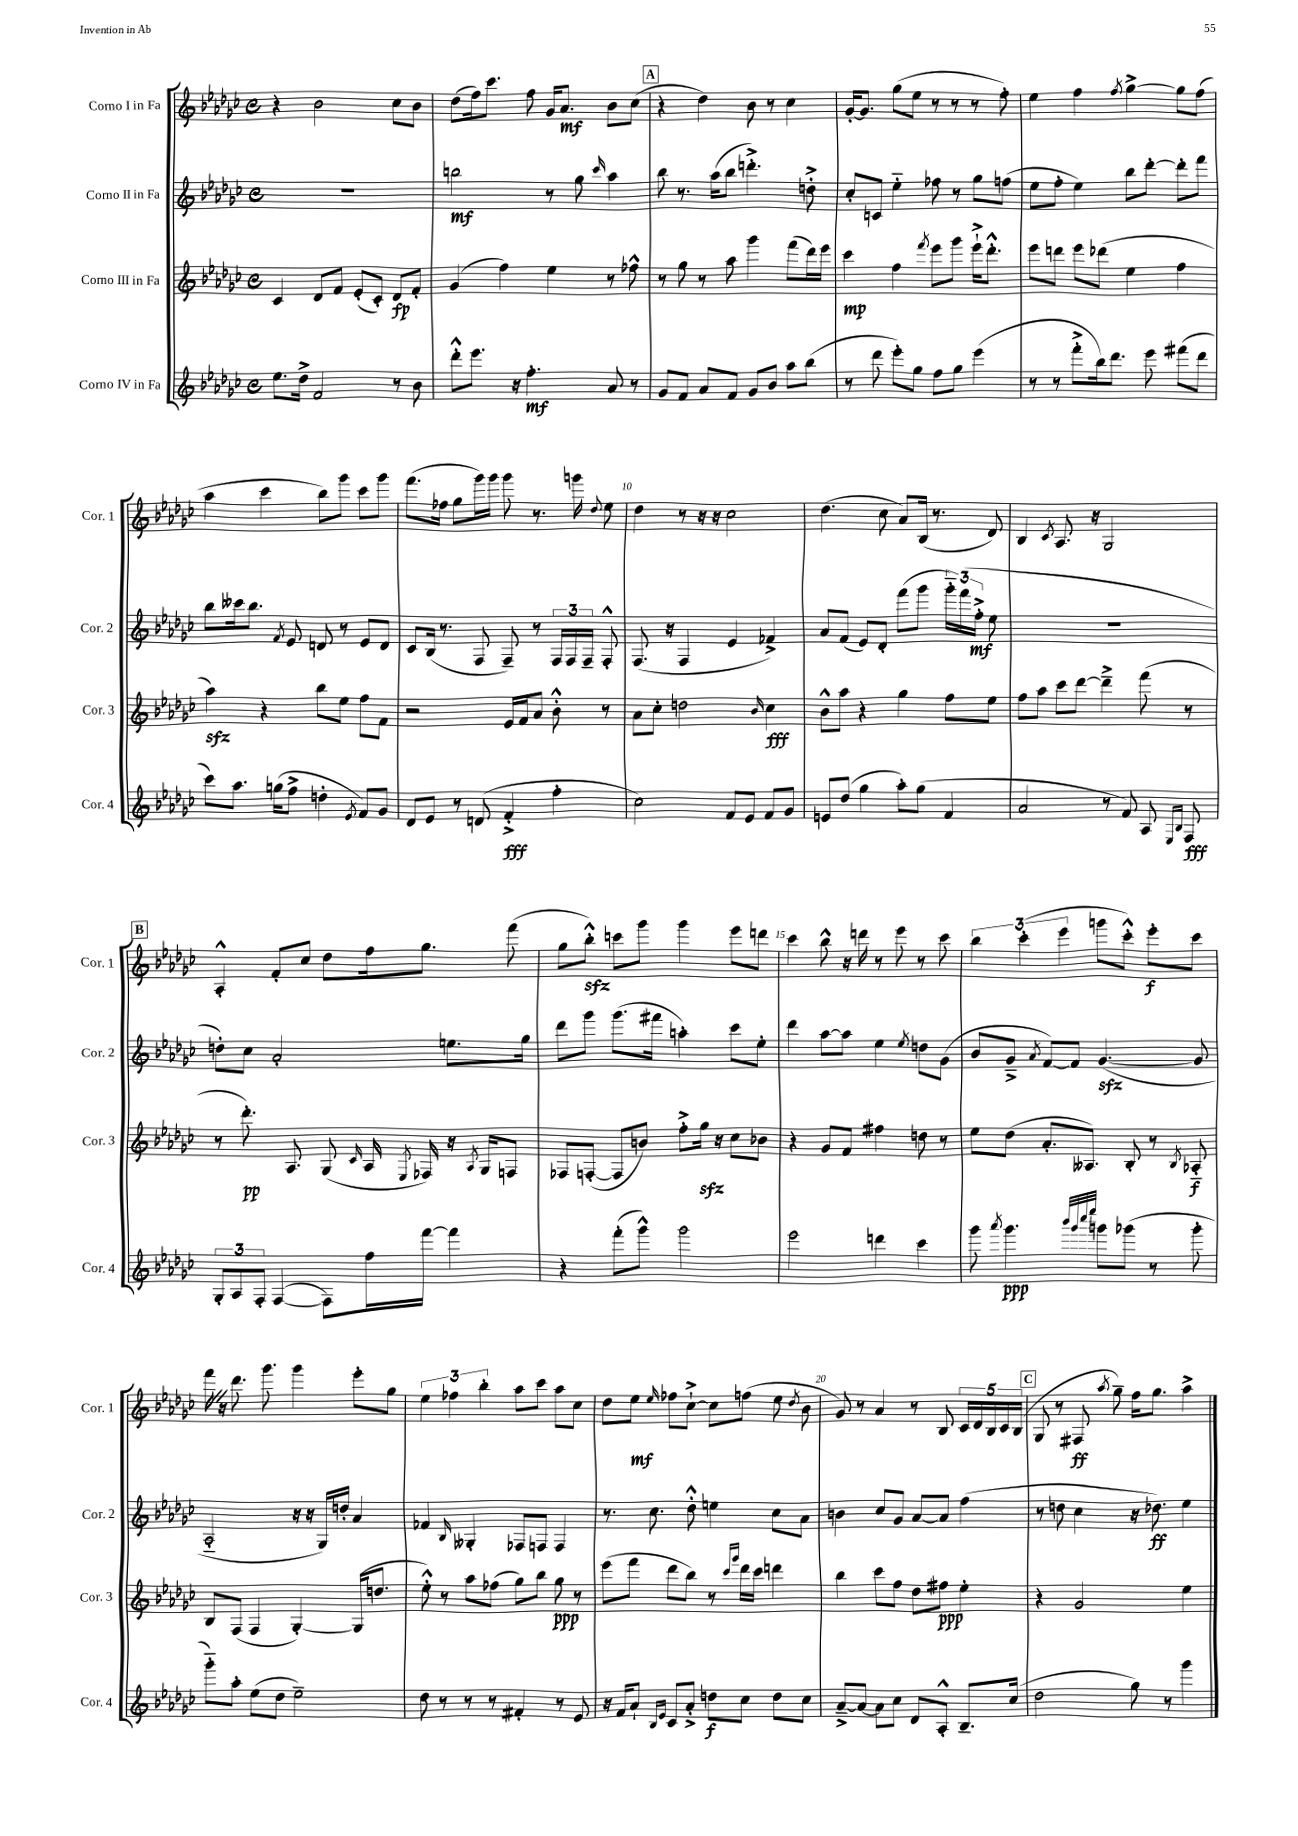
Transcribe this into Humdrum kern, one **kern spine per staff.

**kern	**dynam	**kern	**dynam	**kern	**dynam	**kern	**dynam
*part4	*part4	*part3	*part3	*part2	*part2	*part1	*part1
*staff4	*staff4	*staff3	*staff3	*staff2	*staff2	*staff1	*staff1
*I"Corno IV in Fa	*	*I"Corno III in Fa	*	*I"Corno II in Fa	*	*I"Corno I in Fa	*
*I'Cor. 4	*	*I'Cor. 3	*	*I'Cor. 2	*	*I'Cor. 1	*
*clefG2	*	*clefG2	*	*clefG2	*	*clefG2	*
*k[b-e-a-d-g-c-]	*	*k[b-e-a-d-g-c-]	*	*k[b-e-a-d-g-c-]	*	*k[b-e-a-d-g-c-]	*
*M4/4	*	*M4/4	*	*M4/4	*	*M4/4	*
*met(c)	*	*met(c)	*	*met(c)	*	*met(c)	*
=3	=3	=3	=3	=3	=3	=3	=3
8.ee-\L	.	4c-/	.	1r	.	4r	.
16dd-^\Jk	.	.	.	.	.	.	.
2f/	.	8d-/L	.	.	.	2b-\	.
.	.	8f/J	.	.	.	.	.
.	.	(8e-'/L	.	.	.	.	.
.	.	8c-'/J)	.	.	.	.	.
8r	.	8d-/L	fp	.	.	8cc-\L	.
8b-\	.	8f'/J	.	.	.	8b-\J	.
=4	=4	=4	=4	=4	=4	=4	=4
8ddd-'^^\L	.	(4g-/	.	2bbn\	mf	(8dd-\L	.
8.eee-\J	.	.	.	.	.	16ff\k)	.
.	.	.	.	.	.	8.ccc-\J	.
.	.	4ff\)	.	.	.	.	.
16r	.	.	.	.	.	.	.
4.ff'\	mf	.	.	.	.	8ff\	.
.	.	4ee-\	.	8r	.	16g-/KL	.
.	.	.	.	.	.	8.a-/J	mf
.	.	.	.	8gg-\	.	.	.
.	.	.	.	16qqccc-/	.	.	.
8a-/	.	8r	.	4aa-\	.	8b-\L	.
8r	.	8ff-X^^\	.	.	.	(8cc-\J	.
!!LO:REH:place=s1:t=A
=5	=5	=5	=5	=5	=5	=5	=5
8g-/L	.	8r	.	8bb-\	.	4r	.
8f/J	.	8gg-\	.	8.r	.	.	.
8a-/L	.	8r	.	.	.	4dd-\)	.
.	.	.	.	(16aa-\KL	.	.	.
8f/J	.	8aa-\	.	8bb-\J	.	.	.
8g-/L	.	4ggg-\	.	4.dddn'^\)	.	8b-\	.
8b-/J	.	.	.	.	.	8r	.
8aa-\L	.	(8fff\L	.	.	.	4cc-\	.
(8bb-\J	.	16ddd-\L)	.	8ddn'^\	.	.	.
.	.	16eee-\JJ	.	.	.	.	.
=6	=6	=6	=6	=6	=6	=6	=6
8r	.	4ccc-\	mp	8cc-'/L	.	[16g-'/KL	.
.	.	.	.	.	.	8.g-/J]	.
8ddd-\	.	.	.	8cn/J	.	.	.
8eee-'\L)	.	4ff\	.	4ee-\	.	(8gg-\L	.
8gg-\J	.	.	.	.	.	8ee-\J	.
.	.	8qfff/	.	.	.	.	.
8ff\L	.	8eee-\L	.	8ff-X\	.	8r	.
8gg-\J	.	8ggg-\J	.	8r	.	8r	.
(4eee-\	.	16eee-`^\KL	.	8gg-\L	.	8r	.
.	.	8.ddd-'^^\J	.	.	.	.	.
.	.	.	.	(8ffn\J	.	8ff'\)	.
=7	=7	=7	=7	=7	=7	=7	=7
8r	.	8eee-\L	.	8ee-\L	.	4ee-\	.
8r	.	8dddn\J	.	8ff'\J	.	.	.
8fff'^\L	.	8eee-\L	.	4ee-\)	.	4ff\	.
16bb-\k)	.	(8ddd-X\J	.	.	.	.	.
8.ddd-\J	.	.	.	.	.	.	.
.	.	.	.	.	.	8qff/	.
.	.	4ee-\	.	8bb-\L	.	[4gg-^\	.
8eee-\	.	.	.	[8ddd-'\J	.	.	.
(8fff#X\L	.	4ff\	.	8ddd-'\L]	.	8gg-\L]	.
8ddd-\J	.	.	.	8fff\J	.	(8ff\J	.
!!LO:LB:g=z
=8	=8	=8	=8	=8	=8	=8	=8
8ccc-\L)	.	4aa-zz\)	.	8bb-\L	.	4aa-\	.
8.aa-\J	.	.	.	16ccc--X\k	.	.	.
.	.	.	.	8.bb-\J	.	.	.
.	.	4r	.	.	.	4ccc-\	.
(16ggn\KL	.	.	.	.	.	.	.
.	.	.	.	8qf/	.	.	.
8ff^\J	.	.	.	8e-/	.	.	.
4ddn'\	.	8bb-\L	.	8dn/	.	8bb-\L)	.
.	.	8ee-\J	.	8r	.	8ggg-\J	.
8qe-/	.	.	.	.	.	.	.
8f/L)	.	8ff\L	.	8e-/L	.	8ccc-\L	.
8g-/J	.	8f\J	.	8d/J	.	8ggg-\J	.
=9	=9	=9	=9	=9	=9	=9	=9
8d-/L	.	2r	.	8c-/L	.	(8.fff\L	.
8e-/J	.	.	.	(16B-/Jk	.	.	.
.	.	.	.	8.r	.	16ff-X\Jk	.
8r	.	.	.	.	.	8gg-\L	.
(8dn/	.	.	.	8F/	.	16ggg-\L)	.
.	.	.	.	.	.	16ggg-\JJ	.
4f'^/	fff	16e-/LL	.	8F~/)	.	8ggg-\	.
.	.	16f/J	.	.	.	.	.
.	.	8a-/J	.	8r	.	8.r	.
4ff'\	.	8b-'^^\	.	24F/LL	.	.	.
.	.	.	.	24F/	.	.	.
.	.	.	.	.	.	16gggn\	.
.	.	.	.	24F~/JJ	.	.	.
.	.	.	.	.	.	8qqdd-/	.
.	.	8r	.	8F'^^/	.	8ee-\	.
=10	=10	=10	=10	=10	=10	=10	=10
2cc-\)	.	8a-\L	.	(8.F/	.	4dd-\	.
.	.	8cc-'\J	.	.	.	.	.
.	.	.	.	16r	.	.	.
.	.	2ddn\	.	4F/	.	8r	.
.	.	.	.	.	.	16r	.
.	.	.	.	.	.	16r	.
8f/L	.	.	.	4e-/	.	2cc-\	.
8e-/J	.	.	.	.	.	.	.
.	.	16qqb-/	.	.	.	.	.
8f/L	.	4cc-\	fff	4f-X^/)	.	.	.
8g-/J	.	.	.	.	.	.	.
=11	=11	=11	=11	=11	=11	=11	=11
8en/L	.	8b-^^\L	.	8a-/L	.	(4.dd-\	.
(8dd-/J	.	8aa-\J	.	(8f/J	.	.	.
4gg-\	.	4r	.	8e-/L)	.	.	.
.	.	.	.	8d-'/J	.	8cc-\	.
8aa-'\L)	.	4gg-\	.	(8fff\L	.	8a-/L)	.
(8gg-\J	.	.	.	8ggg-\J	.	(16B-/Jk	.
.	.	.	.	.	.	8.r	.
4f/	.	8ff\L	.	24ggg-\LL)	.	.	.
.	.	.	.	(24fff\	.	.	.
.	.	.	.	24ff'^\JJ	mf	.	.
.	.	8ee-\J	.	8ee-\	.	8d-/)	.
=12	=12	=12	=12	=12	=12	=12	=12
2a-/	.	8ff\L	.	1r	.	4B-/	.
.	.	8aa-\J	.	.	.	.	.
.	.	.	.	.	.	8qc-/	.
.	.	8ccc-\L	.	.	.	8.A-/	.
.	.	[8ddd-\J	.	.	.	.	.
.	.	.	.	.	.	16r	.
8r	.	4ddd-~^\]	.	.	.	2G-/	.
8f/)	.	.	.	.	.	.	.
8A-/	.	(8fff\	.	.	.	.	.
16qqE-/LL	.	.	.	.	.	.	.
16qqB-/JJ	.	.	.	.	.	.	.
8F/	fff	8r	.	.	.	.	.
!!LO:LB:g=z
!!LO:REH:place=s1:t=B
=13	=13	=13	=13	=13	=13	=13	=13
12G-'/L	.	8r	.	8ddn'\L)	.	4A-'^^/	.
12A-/	.	.	.	.	.	.	.
.	.	8.ddd-'\)	pp	8cc-\J	.	.	.
12F'/J	.	.	.	.	.	.	.
([4F/	.	.	.	2a-'/	.	8f'/L	.
.	.	8.A-/	.	.	.	.	.
.	.	.	.	.	.	8cc-/J	.
8F\L])	.	(8G-/	.	.	.	8dd-\L	.
.	.	16qqc-/	.	.	.	.	.
16ff\L	.	16A-/	.	.	.	16ff\k	.
.	.	8qE-/	.	.	.	.	.
[16fff\JJ	.	16F-X/)	.	.	.	8.gg-\J	.
4fff\]	.	16r	.	8.een\L	.	.	.
.	.	8qA-/	.	.	.	.	.
.	.	16G-/KL	.	.	.	.	.
.	.	8Fn/J	.	.	.	(8fff\	.
.	.	.	.	16gg-\Jk	.	.	.
=14	=14	=14	=14	=14	=14	=14	=14
4r	.	8F-X/L	.	8ddd-\L	.	8gg-\L	.
.	.	([8Fn'/J	.	8ggg-\J	.	8bb-zz'^^\J)	.
(8fff'\L	.	8F/L]	.	(8.ggg-\L	.	8cccn\L	.
8ggg-^^\J)	.	8bn/J)	.	.	.	8ggg-\J	.
.	.	.	.	16fff#X\Jk	.	.	.
2ggg-\	.	8ff'^\L	.	4aan'\)	.	4ggg-\	.
.	.	16gg-zz\Jk	.	.	.	.	.
.	.	16r	.	.	.	.	.
.	.	8cc-\L	.	8ccc-\L	.	8eee-\L	.
.	.	8b-X\J	.	8ee-'\J	.	8dddn\J	.
=15	=15	=15	=15	=15	=15	=15	=15
2eee-\	.	4r	.	4ddd-\	.	4ccc-\	.
.	.	8g-/L	.	[8aa-\L	.	8bb-^^\	.
.	.	8f/J	.	8aa-\J]	.	16r	.
.	.	.	.	.	.	16dddn\	.
4dddn\	.	4ff#X\	.	4ee-\	.	8r	.
.	.	.	.	.	.	8eee-\	.
.	.	.	.	8qee-/	.	.	.
4ccc-\	.	8ddn\	.	8ddn\L	.	8r	.
.	.	8r	.	(8g-\J	.	8ccc-\	.
=16	=16	=16	=16	=16	=16	=16	=16
8ggg-\	.	8ee-\L	.	8b-/L	.	6bb-\	.
8qaaa-/	.	.	.	.	.	.	.
4.ggg-\	ppp	(8dd-\J	.	8g-~^/J	.	.	.
.	.	.	.	.	.	(6ccc-'\	.
.	.	.	.	8qa-/	.	.	.
.	.	8.a-'/L	.	[8f/L)	.	.	.
.	.	.	.	.	.	6eee-\	.
.	.	.	.	8f/J]	.	.	.
.	.	8.A--X/J)	.	.	.	.	.
32qqbbb-/LLL	.	.	.	.	.	.	.
32qqggg-/	.	.	.	.	.	.	.
32qqcccc-/	.	.	.	.	.	.	.
32qqeeee-/JJJ	.	.	.	.	.	.	.
8gggn\L	.	.	.	([4.g-zz/	.	8gggn\L	.
(8ggg-X\J	.	8B-'/	.	.	.	8ccc-'^^\J)	.
8r	.	8r	.	.	.	8eee-'\L	f
.	.	8qB-/	.	.	.	.	.
8ggg-'\	.	8A-X/	f	8g-/]	.	8ccc-\J	.
!!LO:LB:g=z
=17	=17	=17	=17	=17	=17	=17	=17
8ggg-\L)	.	8B-/L	.	2A-/	.	16fffZ\	.
.	.	.	.	.	.	16r	.
8aa-'\J	.	(8F/J	.	.	.	8.ddd-\	.
(8ee-\L	.	4F/	.	.	.	.	.
.	.	.	.	.	.	8.ggg-\	.
8dd-\J	.	.	.	.	.	.	.
2ee-~\)	.	[4G-'/)	.	16r	.	4ggg-\	.
.	.	.	.	16r	.	.	.
.	.	.	.	16G-/LL)	.	.	.
.	.	.	.	16ddn'/JJ	.	.	.
.	.	(16G-/KL]	.	4a-/	.	8eee-'\L	.
.	.	8.ddn/J	.	.	.	.	.
.	.	.	.	.	.	8gg-\J	.
=18	=18	=18	=18	=18	=18	=18	=18
8dd-\	.	8ee-'^^\)	.	4f-X/	.	6ee-\	.
8r	.	8r	.	.	.	.	.
.	.	.	.	.	.	6ff-X\	.
.	.	.	.	16qqB-/	.	.	.
8r	.	8aa-\L	.	4G--X'/	.	.	.
.	.	.	.	.	.	6bb-'\	.
8r	.	(8ff-X\J	.	.	.	.	.
4f#X'/	.	8gg-\L)	.	8F-X/L	.	8aa-\L	.
.	.	8bb-\J	.	8Fn/J	.	8ccc-\J	.
8r	.	8gg-\	ppp	4F/	.	8aa-\L	.
8e-/	.	8r	.	.	.	8cc-\J	.
=19	=19	=19	=19	=19	=19	=19	=19
16r	.	(8eee-\L	.	8.r	.	8dd-\L	.
16f/KL	.	.	.	.	.	.	.
8a-`/J	.	8fff\J	.	.	.	8ee-\J	mf
.	.	.	.	8.cc-\	.	.	.
16qqB-/LL	.	.	.	.	.	.	.
16qqe-/JJ	.	.	.	.	.	16qqee-/	.
8c-/L	.	8ddd-\L	.	.	.	8ff-X\L	.
8a-'^/J	.	8bb-\J)	.	8dd-'^^\	.	[8cc-`^\J	.
8ddn\L	f	8r	.	4een\	.	8cc-\L]	.
.	.	16qqccc-/LL	.	.	.	.	.
.	.	16qqggg-/JJ	.	.	.	.	.
8cc-\J	.	16ddd-\LL	.	.	.	(8ffn\J	.
.	.	16ccc-\JJ	.	.	.	.	.
8dd\L	.	4dddn\	.	8cc-\L	.	8ee-\	.
.	.	.	.	.	.	8qdd-/	.
8cc-\J	.	.	.	8a-\J	.	8b-\	.
=20	=20	=20	=20	=20	=20	=20	=20
[8a-~^/L	.	4bb-\	.	4bn\	.	8g-/)	.
8a-/J_	.	.	.	.	.	8r	.
8a-\L]	.	8ccc-\L	.	8cc-/L	.	4a-/	.
8cc-\J	.	8ff\J	.	8g-/J	.	.	.
8d-/L	.	8dd-\L	.	[8a-/L	.	8r	.
8A-'^^/J	.	8ff#X\J	ppp	8a-/J]	.	8B-/	.
8.B-~/L	.	4ee-'\	.	(4ff\	.	20c-/LL	.
.	.	.	.	.	.	20d-/	.
.	.	.	.	.	.	20B-/	.
.	.	.	.	.	.	20c-/	.
(16cc-/Jk	.	.	.	.	.	.	.
.	.	.	.	.	.	(20B-/JJ	.
!!LO:REH:place=s1:t=C
=21	=21	=21	=21	=21	=21	=21	=21
2dd-\	.	4r	.	8r	.	8G-/	.
.	.	.	.	8ddn\	.	8r	.
.	.	2g-/	.	4cc-\	.	8F#X/	ff
.	.	.	.	.	.	8qaa-/	.
.	.	.	.	.	.	8gg-~\)	.
8gg-\)	.	.	.	16r	.	16ff\KL	.
.	.	.	.	8.dd-X\)	ff	8.gg-\J	.
8r	.	.	.	.	.	.	.
4ggg-\	.	4ee-\	.	4ee-\	.	4aa-^\	.
==	==	==	==	==	==	==	==
*-	*-	*-	*-	*-	*-	*-	*-
